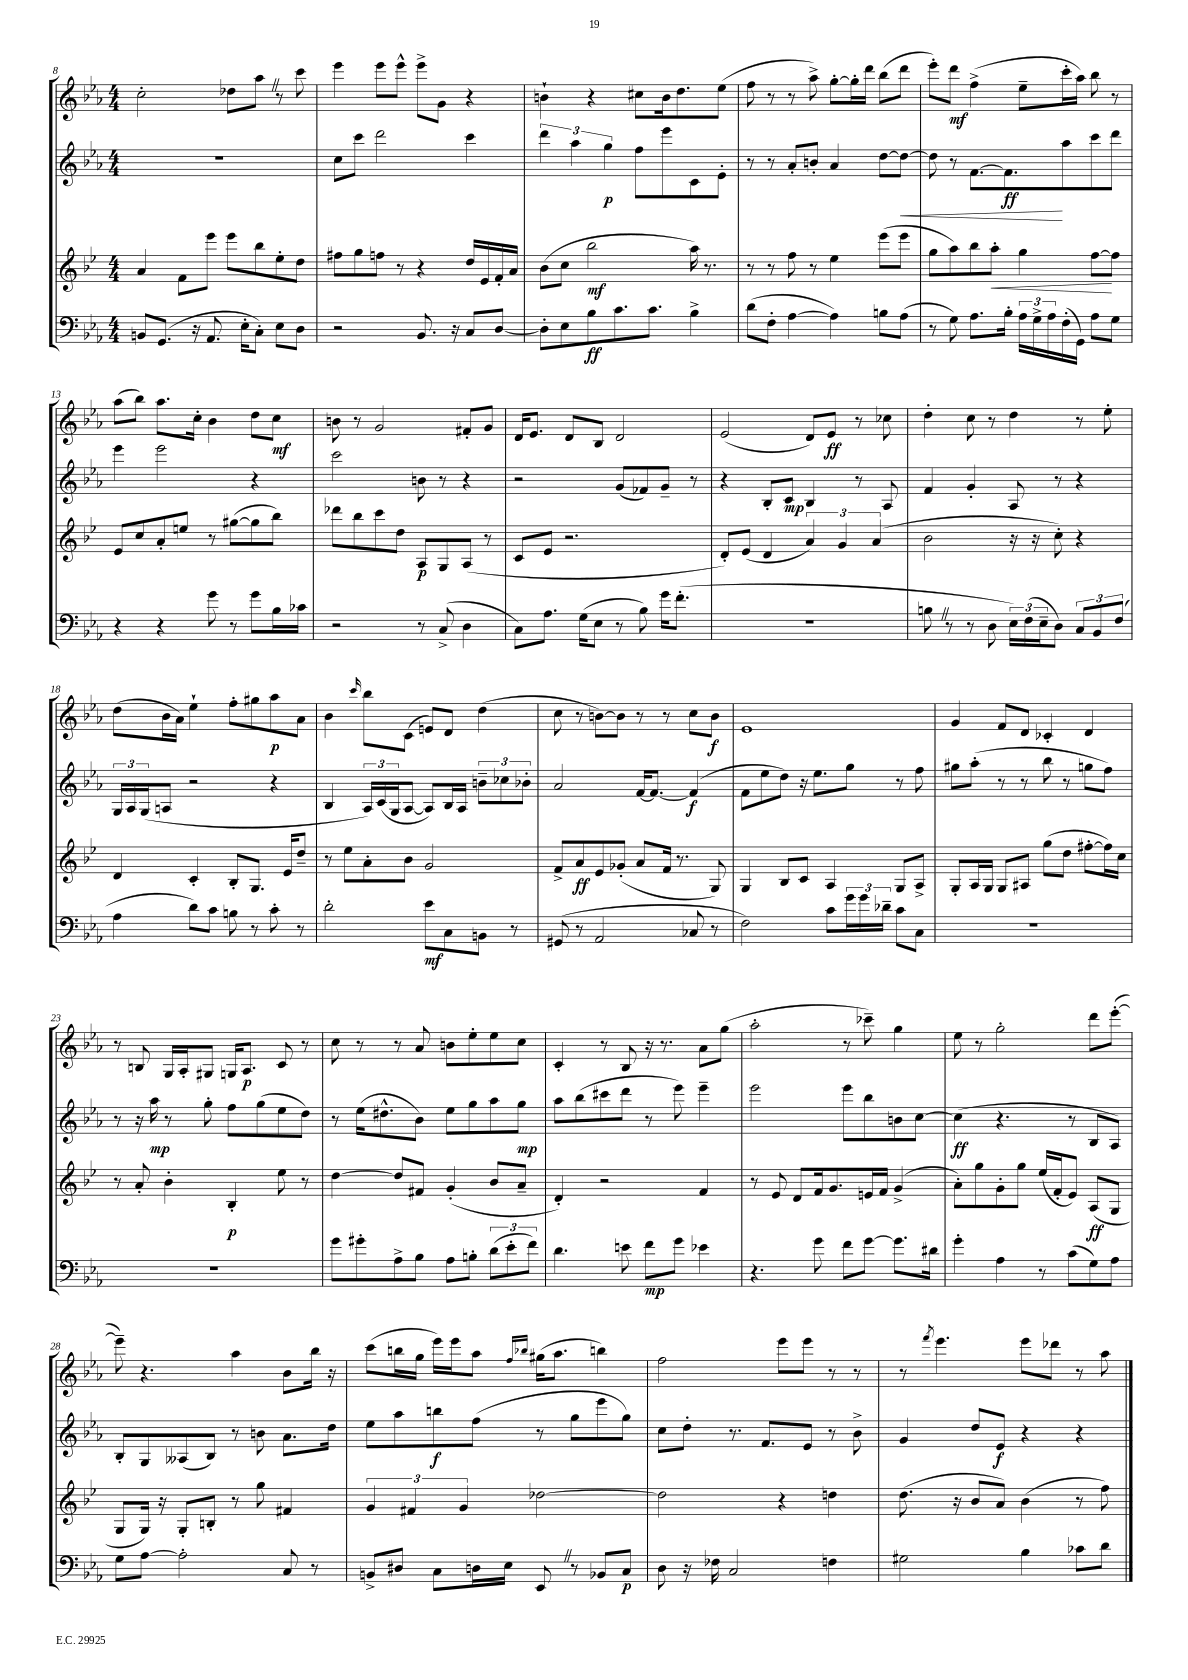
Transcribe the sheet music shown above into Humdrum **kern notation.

**kern	**dynam	**kern	**dynam	**kern	**dynam	**kern	**dynam
*part4	*part4	*part3	*part3	*part2	*part2	*part1	*part1
*staff4	*staff4	*staff3	*staff3	*staff2	*staff2	*staff1	*staff1
*clefF4	*	*clefG2	*	*clefG2	*	*clefG2	*
*k[b-e-a-]	*	*k[b-e-]	*	*k[b-e-a-]	*	*k[b-e-a-]	*
*M4/4	*	*M4/4	*	*M4/4	*	*M4/4	*
=8	=8	=8	=8	=8	=8	=8	=8
8BBn/L	.	4a/	.	1r	.	2cc'\	.
(8.GG/J	.	.	.	.	.	.	.
.	.	8f\L	.	.	.	.	.
16r	.	.	.	.	.	.	.
8.AA-/	.	8eee-\J	.	.	.	.	.
.	.	8eee-\L	.	.	.	8dd-X\L	.
16E-'\KL	.	.	.	.	.	.	.
8C'\J)	.	8bb-\	.	.	.	8aa-Z\J	.
8E-\L	.	8ee-'\	.	.	.	8r	.
8D\J	.	8dd\J	.	.	.	8ccc\	.
=9	=9	=9	=9	=9	=9	=9	=9
2r	.	8ff#X\L	.	8cc\L	.	4eee-\	.
.	.	8gg\	.	8ccc\J	.	.	.
.	.	8ffn\J	.	2ddd\	.	8eee-\L	.
.	.	8r	.	.	.	8eee-^^\J	.
8.BB-/	.	4r	.	.	.	8eee-^\L	.
.	.	.	.	.	.	8g\J	.
16r	.	.	.	.	.	.	.
8C/L	.	16dd/LL	.	4ccc\	.	4r	.
.	.	16e-/	.	.	.	.	.
[8D/J	.	16f'/	.	.	.	.	.
.	.	16a/JJ	.	.	.	.	.
=10	=10	=10	=10	=10	=10	=10	=10
8D'\L]	.	(8b-\L	.	6ddd\	.	4bn`\	.
8E-\	.	8cc\J	.	.	.	.	.
.	.	.	.	6aa-\	.	.	.
8B-\	ff	2bb-\	mf	.	.	4r	.
.	.	.	.	6gg\	p	.	.
8.c\	.	.	.	.	.	.	.
.	.	.	.	8ff\L	.	8cc#X\L	.
8.c\J	.	.	.	.	.	.	.
.	.	.	.	8eee-\	.	16b\k	.
.	.	.	.	.	.	8.dd\	.
4B-^\	.	16aa\)	.	8c\	.	.	.
.	.	8.r	.	.	.	.	.
.	.	.	.	8e-'\J	.	(8ee-\J	.
=11	=11	=11	=11	=11	=11	=11	=11
(8d\L	.	8r	.	8r	.	8ff\	.
8F'\J	.	8r	.	8r	.	8r	.
[4A-\	.	8ff\	.	8a-'/L	.	8r	.
.	.	8r	.	8bn'/J	.	8aa-^\)	.
4A-\])	.	4ee-\	.	4a-/	.	[8gg'\L	.
.	.	.	.	.	.	16gg'\L]	.
.	.	.	.	.	.	16ddd\JJ	.
8Bn\L	.	(8eee-\L	.	[8dd\L	.	(8bb-\L	.
!	!	!	!	!	!LO:HP:b	!	!
(8A-\J	.	8eee-\J	.	8dd\J_	<	8ddd\J	.
=12	=12	=12	=12	=12	=12	=12	=12
8r	.	8gg\L	.	8dd\]	.	8eee-'\L)	.
8G\)	.	8aa\)	.	8r	.	8ddd\J	mf
8.A-\L	.	8bb-\	.	[8.f\L	.	(4ff^\	.
!	!	!	!LO:HP:b	!	!	!	!
.	.	8aa'\J	<	.	.	.	.
16B-'\Jk	.	.	.	8.f\]	ff	.	.
24A-\LL	.	4gg\	.	.	.	8ee-~\L	.
24G^\	.	.	.	.	.	.	.
24A-\	.	.	.	.	.	.	.
(16F'\	.	.	.	8aa-\	[	16ccc'\L	.
16GG\JJ)	.	.	.	.	.	16aa-\JJ)	.
8A-\L	.	[8ff\L	.	8ccc\	.	8bb-\	.
8G\J	.	8ff\J]	[	8ddd\J	.	8r	.
!!LO:LB:g=z
=13	=13	=13	=13	=13	=13	=13	=13
4r	.	8e-/L	.	4eee-\	.	(8aa-\L	.
.	.	8cc/	.	.	.	8bb-\J)	.
4r	.	8a'/	.	2eee-\	.	8.aa-\L	.
.	.	8een/J	.	.	.	.	.
.	.	.	.	.	.	16cc'\Jk	.
8g\	.	8r	.	.	.	4b-\	.
8r	.	([8gg#X\L	.	.	.	.	.
8g\L	.	8gg#\]	.	4r	.	8dd\L	.
16B-\L	.	8bb-\J)	.	.	.	8cc\J	mf
16c-X\JJ	.	.	.	.	.	.	.
=14	=14	=14	=14	=14	=14	=14	=14
2r	.	8ddd-X\L	.	2ccc\	.	8bn\	.
.	.	8bb-\	.	.	.	8r	.
.	.	8ccc\	.	.	.	2g/	.
.	.	8dd\J	.	.	.	.	.
8r	.	8A/L	p	8bn\	.	.	.
(8C^/	.	8G/	.	8r	.	.	.
4D\	.	(8A/J	.	4r	.	8f#X'/L	.
.	.	8r	.	.	.	8g/J	.
=15	=15	=15	=15	=15	=15	=15	=15
8C\L)	.	8c/L	.	2r	.	16d/KL	.
.	.	.	.	.	.	8.e-/J	.
8.A-\J	.	8e-/J	.	.	.	.	.
.	.	2.r	.	.	.	8d/L	.
(16G\KL	.	.	.	.	.	.	.
8E-\J	.	.	.	.	.	8B-/J	.
8r	.	.	.	(8g/L	.	2d/	.
8B-\)	.	.	.	8f-X/)	.	.	.
16g\KL	.	.	.	8g~/J	.	.	.
(8.f'\J	.	.	.	.	.	.	.
.	.	.	.	8r	.	.	.
=16	=16	=16	=16	=16	=16	=16	=16
1r	.	8d'/L)	.	4r	.	(2e-/	.
.	.	(8e-/J	.	.	.	.	.
.	.	4d/	.	8B-'/L	.	.	.
.	.	.	.	8c/J	mp	.	.
.	.	6a/)	.	4B-/	.	8d/L)	.
.	.	.	.	.	.	8e-/J	ff
.	.	6g/	.	.	.	.	.
.	.	.	.	8r	.	8r	.
.	.	(6a/	.	.	.	.	.
.	.	.	.	8A-/	.	8cc-X\	.
=17	=17	=17	=17	=17	=17	=17	=17
8BnZ\	.	2b-\	.	4f/	.	4dd'\	.
8r	.	.	.	.	.	.	.
8r	.	.	.	4g'/	.	8cc\	.
8D\	.	.	.	.	.	8r	.
24E-\LL)	.	16r	.	8A-/	.	4dd\	.
(24F\	.	.	.	.	.	.	.
.	.	16r	.	.	.	.	.
24E-~\J	.	.	.	.	.	.	.
8D\J)	.	8cc'\)	.	8r	.	.	.
12C/L	.	4r	.	4r	.	8r	.
12BB-/	.	.	.	.	.	.	.
.	.	.	.	.	.	8ee-'\	.
(12F/J	.	.	.	.	.	.	.
!!LO:LB:g=z
=18	=18	=18	=18	=18	=18	=18	=18
4A-\	.	4d/	.	24G/LL	.	(8dd\L	.
.	.	.	.	24A-/	.	.	.
.	.	.	.	(24G/J	.	.	.
.	.	.	.	8An/J	.	16b-\L	.
.	.	.	.	.	.	16a-\JJ)	.
8d\L)	.	4c'/	.	2r	.	4ee-`\	.
8c\J	.	.	.	.	.	.	.
8Bn\	.	8B-'/L	.	.	.	8ff'\L	.
8r	.	8.G/J	.	.	.	8gg#X\	.
8c'\	.	.	.	4r	.	8aa-\	p
.	.	16e-/KL	.	.	.	.	.
8r	.	8dd~/J	.	.	.	8a-\J	.
=19	=19	=19	=19	=19	=19	=19	=19
2d'\	.	8r	.	4B-/	.	4b-\	.
.	.	8ee-\L	.	.	.	.	.
.	.	.	.	.	.	16qqccc/	.
.	.	8a'\	.	24A-/LL)	.	8bb-\L	.
.	.	.	.	(24c/	.	.	.
.	.	.	.	24G/J	.	.	.
.	.	8b-\J	.	[8A-/J	.	(8c\J	.
8e-\L	mf	2g/	.	8A-/L])	.	8en/L)	.
8C\	.	.	.	16B-/L	.	8d/J	.
.	.	.	.	16A-/JJ	.	.	.
8BBn\J	.	.	.	12bn~\L	.	(4dd\	.
.	.	.	.	12cc-X\	.	.	.
8r	.	.	.	.	.	.	.
.	.	.	.	12b-X'\J	.	.	.
=20	=20	=20	=20	=20	=20	=20	=20
(8GG#X/	.	8f^/L	.	2a-/	.	8cc\	.
8r	.	8a/	ff	.	.	8r	.
2AA-/	.	8e-/	.	.	.	[8bn\L)	.
.	.	(8g-X'/J	.	.	.	8b\J]	.
.	.	8a/L	.	[16f/KL	.	8r	.
.	.	.	.	8.f/J_	.	.	.
.	.	16f/Jk	.	.	.	8r	.
.	.	8.r	.	.	.	.	.
8C-X/	.	.	.	(4f/]	f	8cc\L	.
8r	.	8G/)	.	.	.	8b\J	f
=21	=21	=21	=21	=21	=21	=21	=21
2F\)	.	4G/	.	8f\L	.	1e-	.
.	.	.	.	8ee-\	.	.	.
.	.	8B-/L	.	8dd\J)	.	.	.
.	.	8c/J	.	16r	.	.	.
.	.	.	.	8.ee-\L	.	.	.
8c\L	.	4A/	.	.	.	.	.
24g\L	.	.	.	8gg\J	.	.	.
24g\	.	.	.	.	.	.	.
24d-X~\JJ	.	.	.	.	.	.	.
8c\L	.	8G/L	.	8r	.	.	.
8C\J	.	8A^/J	.	8ff\	.	.	.
=22	=22	=22	=22	=22	=22	=22	=22
1r	.	8G'/L	.	8gg#X\L	.	4g/	.
.	.	16A/L	.	(8aa-'\J	.	.	.
.	.	16G/JJ	.	.	.	.	.
.	.	8G/L	.	8r	.	8f/L	.
.	.	8A#X/J	.	8r	.	8d/J	.
.	.	(8gg\L	.	8bb-\	.	4c-X'/	.
.	.	8dd\J	.	8r	.	.	.
.	.	[8ff#X'\L	.	8ggn\L	.	4d/	.
.	.	16ff#\L])	.	8ff\J)	.	.	.
.	.	16cc\JJ	.	.	.	.	.
!!LO:LB:g=z
=23	=23	=23	=23	=23	=23	=23	=23
1r	.	8r	.	8r	.	8r	.
.	.	8a'/	.	16r	.	8Bn/	.
.	.	.	.	16aa-\	mp	.	.
.	.	4b-'\	.	8r	.	16G/LL	.
.	.	.	.	.	.	16A-'/J	.
.	.	.	.	8gg'\	.	8G#X/J	.
.	.	4B-'/	p	8ff\L	.	16Gn/KL	.
.	.	.	.	.	.	8.A-/J	p
.	.	.	.	(8gg\	.	.	.
.	.	8ee-\	.	8ee-\	.	8c/	.
.	.	8r	.	8dd\J)	.	8r	.
=24	=24	=24	=24	=24	=24	=24	=24
8g\L	.	[4dd\	.	8r	.	8cc\	.
8g#X'\	.	.	.	(16ee-\KL	.	8r	.
.	.	.	.	8.dd#X^^\	.	.	.
8A-^\	.	8dd/L]	.	.	.	8r	.
8B-\J	.	8f#X/J	.	8b-\J)	.	8a-/	.
8A-\L	.	(4g'/	.	8ee-\L	.	8bn\L	.
8Bn'\J	.	.	.	8gg\	.	8ee-'\	.
(12d\L	.	8b-/L	.	8aa-\	.	8ee-\	.
12e-'\	.	.	.	.	.	.	.
.	.	8a~/J	.	8gg\J	mp	8cc\J	.
12f\J)	.	.	.	.	.	.	.
=25	=25	=25	=25	=25	=25	=25	=25
4.d\	.	4d'/)	.	8aa-\L	.	4c'/	.
.	.	.	.	(8bb-\	.	.	.
.	.	2r	.	8ccc#X\	.	8r	.
8en\	.	.	.	8ddd\J	.	8B-/	.
8f\L	mp	.	.	8r	.	16r	.
.	.	.	.	.	.	8.r	.
8g\J	.	.	.	8eee-\)	.	.	.
4e-X\	.	4f/	.	4eee-~\	.	8a-\L	.
.	.	.	.	.	.	(8gg\J	.
=26	=26	=26	=26	=26	=26	=26	=26
4.r	.	8r	.	2eee-\	.	2aa-'\	.
.	.	8e-/	.	.	.	.	.
.	.	8d/L	.	.	.	.	.
8g\	.	16f/k	.	.	.	.	.
.	.	8.g/	.	.	.	.	.
8f\L	.	.	.	8eee-\L	.	8r	.
[8g\J	.	16en/L	.	8bb-\	.	8ccc-X~\)	.
.	.	16f/JJ	.	.	.	.	.
8.g\L]	.	(4g^/	.	8bn\	.	4gg\	.
.	.	.	.	[8cc\J	.	.	.
16d#X\Jk	.	.	.	.	.	.	.
=27	=27	=27	=27	=27	=27	=27	=27
4g'\	.	8a'\L)	.	(4cc\]	ff	8ee-\	.
.	.	8gg\	.	.	.	8r	.
4A-\	.	8g'\	.	4.r	.	2gg'\	.
.	.	8gg\J	.	.	.	.	.
8r	.	(16ee-/LL	.	.	.	.	.
.	.	16f'/J	.	.	.	.	.
(8c\L	.	8e-/J)	.	8r	.	.	.
8G\)	.	(8A/L	ff	8B-/L	.	8ddd\L	.
8A-\J	.	8G/J	.	8A-/J)	.	([8eee-'\J	.
!!LO:LB:g=z
=28	=28	=28	=28	=28	=28	=28	=28
8G\L	.	8G/L	.	8B-'/L	.	8eee-~\])	.
[8A-\J	.	16G/Jk)	.	8G/	.	4.r	.
.	.	16r	.	.	.	.	.
2A-'\]	.	8G'/L	.	(8A--X/	.	.	.
.	.	8Bn'/J	.	8B-/J)	.	.	.
.	.	8r	.	8r	.	4aa-\	.
.	.	8gg\	.	8bn\	.	.	.
8C/	.	4f#X/	.	8.a-\L	.	8b-\L	.
8r	.	.	.	.	.	16bb-\Jk	.
.	.	.	.	16dd\Jk	.	16r	.
=29	=29	=29	=29	=29	=29	=29	=29
8BBn^/L	.	6g/	.	8ee-\L	.	(8ccc\L	.
8D#X/J	.	.	.	8aa-\	.	16bbn\L	.
.	.	6f#X/	.	.	.	.	.
.	.	.	.	.	.	16gg\JJ	.
8C\L	.	.	.	8bbn\	f	16eee-\LL)	.
.	.	.	.	.	.	16eee-\J	.
.	.	6g/	.	.	.	.	.
16Dn\L	.	.	.	(8ff\J	.	8aa-\J	.
16E-\JJ	.	.	.	.	.	.	.
.	.	.	.	.	.	16qqff/LL	.
.	.	.	.	.	.	16qqbb-X/JJ	.
8EE-Z/	.	[2dd-X\	.	8r	.	(16gg#X\KL	.
.	.	.	.	.	.	8.aa-\J	.
8r	.	.	.	8gg\L	.	.	.
8BB-X/L	.	.	.	8eee-\	.	4bbn\)	.
8C/J	p	.	.	8gg\J)	.	.	.
=30	=30	=30	=30	=30	=30	=30	=30
8D\	.	2dd-\]	.	8cc\L	.	2ff\	.
16r	.	.	.	8dd'\J	.	.	.
16F-X\	.	.	.	.	.	.	.
2C/	.	.	.	8.r	.	.	.
.	.	.	.	8.f/L	.	.	.
.	.	4r	.	.	.	8eee-\L	.
.	.	.	.	8e-/J	.	8eee-\J	.
4Fn\	.	4ddn\	.	8r	.	8r	.
.	.	.	.	8b-^\	.	8r	.
=31	=31	=31	=31	=31	=31	=31	=31
2G#X\	.	(8.dd\	.	4g/	.	8r	.
.	.	.	.	.	.	8qfff/	.
.	.	.	.	.	.	4.eee-\	.
.	.	16r	.	.	.	.	.
.	.	8b-/L	.	8dd/L	.	.	.
.	.	8a/J)	.	8e-/J	f	.	.
4B-\	.	(4b-\	.	4r	.	8eee-\L	.
.	.	.	.	.	.	8ddd-X\J	.
8c-X\L	.	8r	.	4r	.	8r	.
8d\J	.	8ff\)	.	.	.	8aa-\	.
==	==	==	==	==	==	==	==
*-	*-	*-	*-	*-	*-	*-	*-
